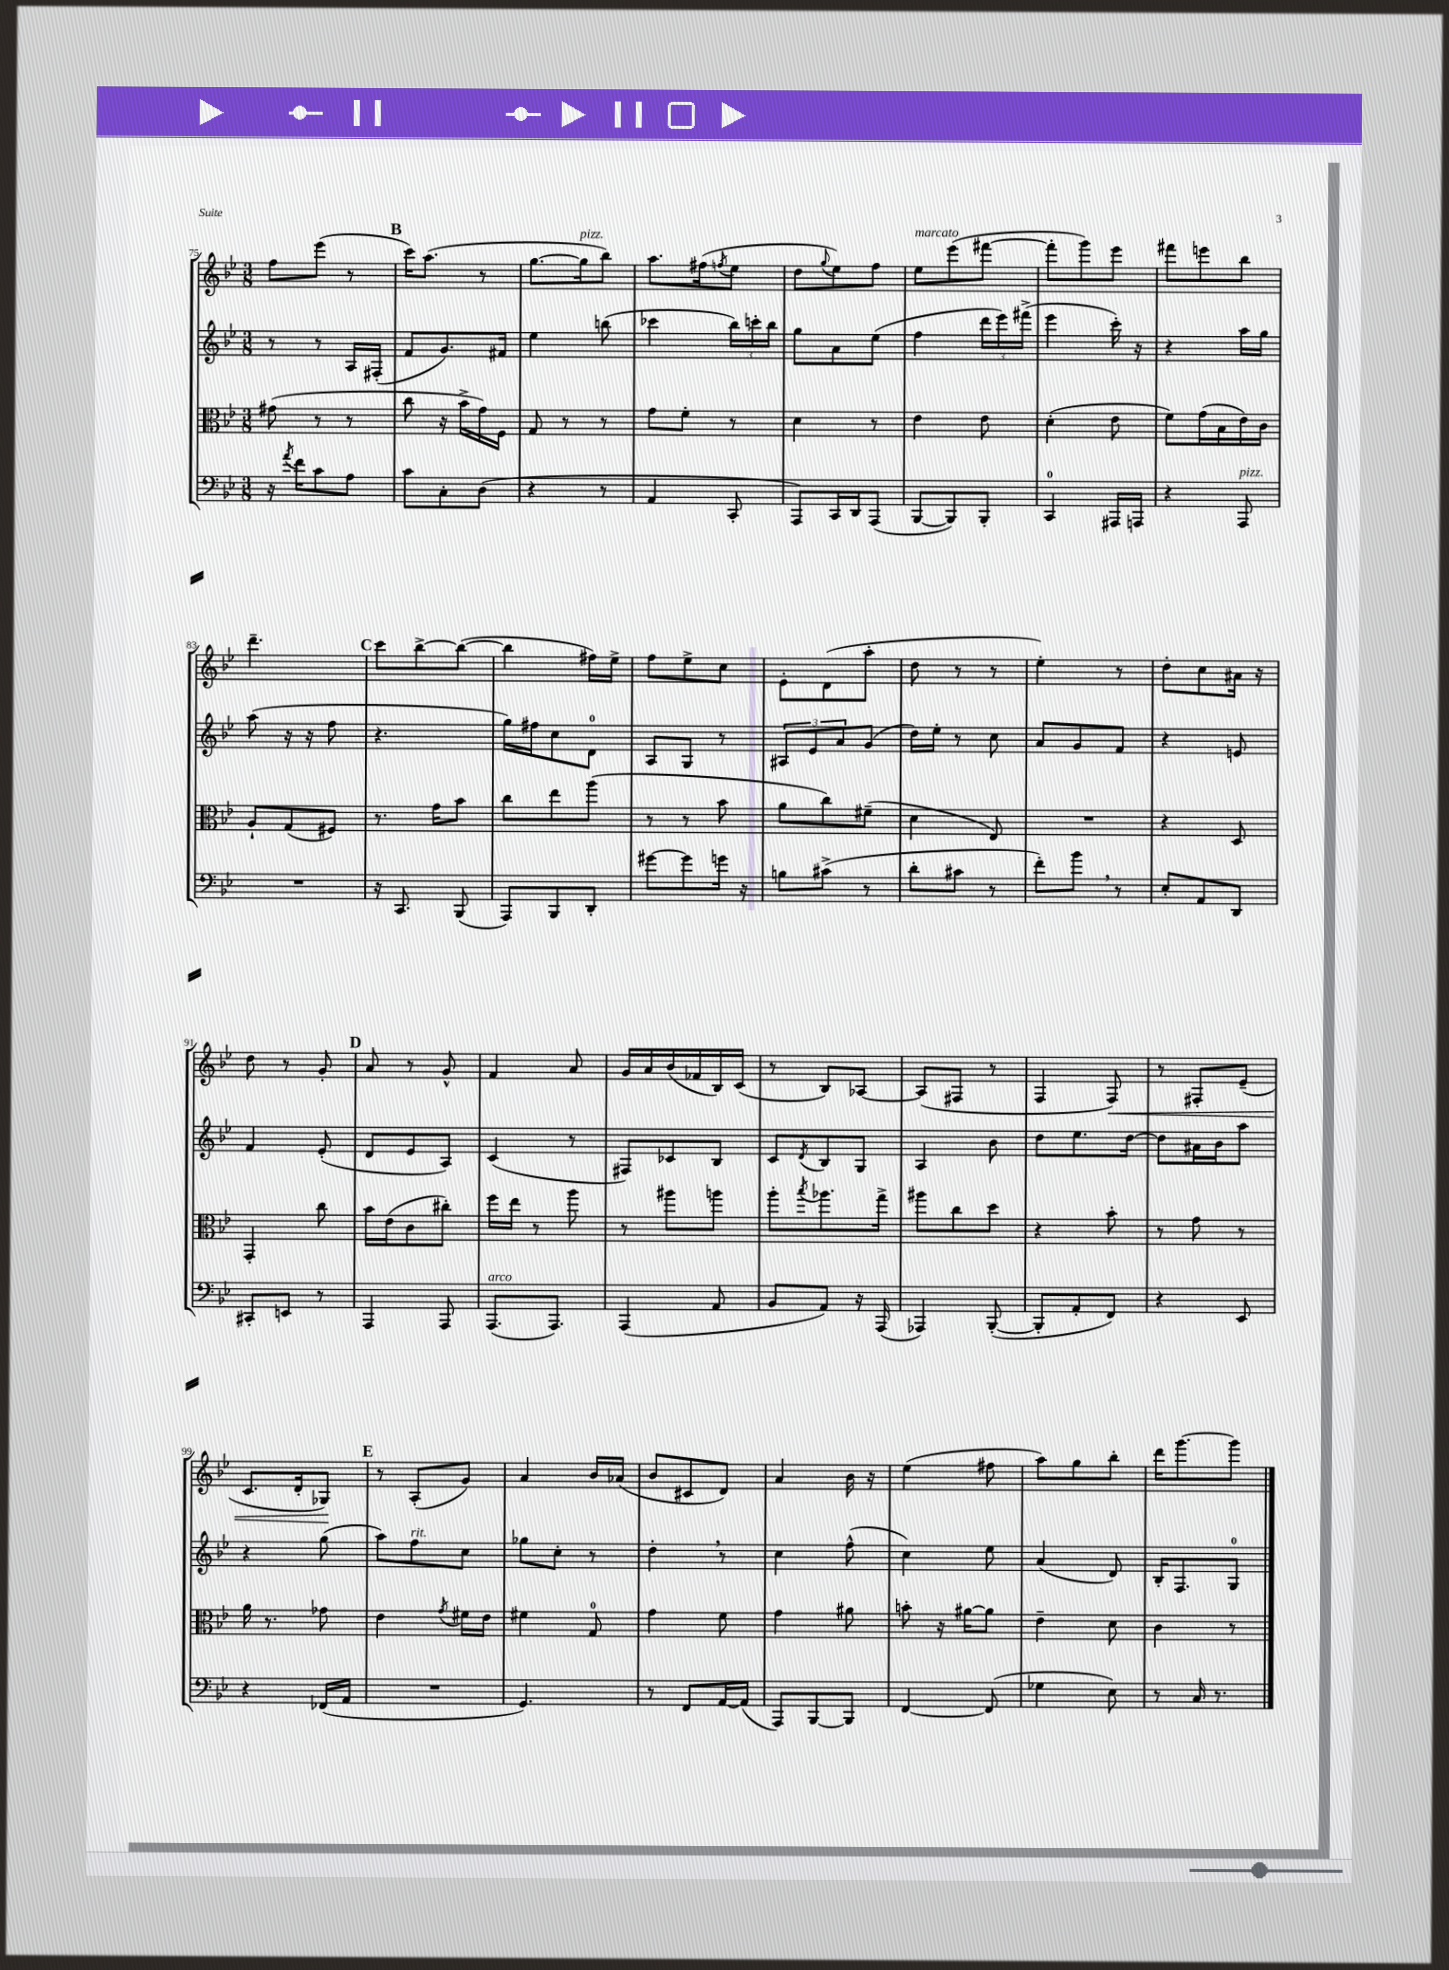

**kern	**kern	**kern	**kern
*staff4	*staff3	*staff2	*staff1
*clefF4	*clefC3	*clefG2	*clefG2
*k[b-e-]	*k[b-e-]	*k[b-e-]	*k[b-e-]
*M3/8	*M3/8	*M3/8	*M3/8
16r	(8g#	8r	8ff
8qa	.	.	.
16f	.	.	.
8c	8r	8r	(8eee-
8A	8r	16A	8r
.	.	(16F#'	.
=	=	=	=
8c	8cc	8f	16ccc)
.	.	.	(8.aa
8C'	16r	8.g)	.
.	16b-^	.	.
(8D	16g)	.	8r
.	16F	16f#	.
=	=	=	=
4r	8G	4ee-	[8.gg
.	8r	.	.
.	.	.	16gg]
8r	8r	(8bb	8bb-)
=	=	=	=
4AA	8g	4ccc-	8.aa
.	8f'	.	.
.	.	.	(16ff#
.	.	.	8qff
8CC'	8r	24bb-)	8ee-
.	.	24ccc'	.
.	.	24bb-	.
=	=	=	=
8AAA)	4d	8gg	8dd
.	.	.	8qqgg
16CC	.	8a	8ee-)
16DD	.	.	.
(8AAA	8r	(8ee-	8ff
=	=	=	=
[8BBB-	4e-	4ff	8ee-
8BBB-])	.	.	(8eee-
8BBB-'	8e-	24ddd	[8fff#
.	.	24eee-)	.
.	.	(24fff#^	.
=	=	=	=
4CC	(4d'	4eee-	8fff#']
.	.	.	8ggg)
16AAA#	8e-	16ccc')	8eee-
16AAA	.	16r	.
=	=	=	=
4r	8f)	4r	8fff#
.	(16g	.	8eee
.	16B-	.	.
8AAA	16e-)	16aa	8bb-
.	16c	16gg	.
=	=	=	=
4.r	8A`	(8aa	4.ddd~
.	(8G	16r	.
.	.	16r	.
.	8F#)	8ff	.
=	=	=	=
16r	8.r	4.r	8ccc
8.CC	.	.	.
.	.	.	[8bb-^
.	16g	.	.
(8BBB-	8b-	.	(8bb-_
=	=	=	=
8AAA)	8cc	16gg)	4bb-]
.	.	16ff#	.
8BBB-	8ee-	8cc	.
8DD'	(8aa	8d	16ff#)
.	.	.	16ee-^
=	=	=	=
[8g#	8r	8A	8ff
8g#]	8r	8G	8ee-^
16g	8b-	8r	8cc
16r	.	.	.
=	=	=	=
8B	8a	12A#	8e-'
.	.	12e-	.
(8c#^	8cc)	.	(8d
.	.	12a	.
8r	(8f#~	(8g	8aa'
=	=	=	=
8d'	4d	16dd)	8dd
.	.	16ee-'	.
8c#	.	8r	8r
8r	8E-)	8cc	8r
=	=	=	=
8f')	4.r	8a	4ee-')
8b-	.	8g	.
8r	.	8f	8r
=	=	=	=
8E-'	4r	4r	8dd'
8AA	.	.	8cc
8DD	8D	8e	16a#
.	.	.	16r
=	=	=	=
8CC#'	4GG'	4f	8dd
8EE	.	.	8r
8r	8cc	(8e-'	8g'
=	=	=	=
4AAA	16b-	8d	8a
.	(16e-	.	.
.	8c	8e-	8r
8AAA	8cc#')	8A)	8g^^
=	=	=	=
(8.AAA	16ff	(4c	4f
.	16ee-	.	.
.	8r	.	.
8.AAA)	.	.	.
.	8aa	8r	8a
=	=	=	=
(4AAA	8r	8F#)	16g
.	.	.	16a
.	8aa#	8c-	(16b-
.	.	.	16f-
8AA	8aa	8B-	16B-)
.	.	.	(16c
=	=	=	=
8BB-	8aa'	8c	8r
.	8qbb-	8qd	.
8AA)	8.aa-	8B-	8B-)
16r	.	8G	[8A-
(16AAA	16gg^	.	.
=	=	=	=
4AAA-)	8aa#	4A	(8A-]
.	8cc	.	8F#
([8BBB-'	8dd	8b-	8r
=	=	=	=
8BBB-']	4r	8dd	4F
8AA'	.	8.ee-	.
8FF)	8b-'	.	8F)
.	.	[16dd	.
=	=	=	=
4r	8r	8dd]	8r
.	8g	16a#	8F#'
.	.	16b-	.
8EE-	8r	8aa	(8e-~
=	=	=	=
4r	16a	4r	8.c
.	8.r	.	.
.	.	.	16d'
(16FF-	8g-	(8gg	8G-)
16AA	.	.	.
=	=	=	=
4.r	4e-	8aa)	8r
.	.	8ff	(8A'
.	8qg	.	.
.	16f#	8cc	8g)
.	16e-	.	.
=	=	=	=
4.GG)	4f#	8gg-	4a
.	.	8cc'	.
.	8G	8r	16b-
.	.	.	(16a-
=	=	=	=
8r	4g	4dd'	8b-
8FF	.	.	8c#
[16AA	8f	8r	8d)
(16AA]	.	.	.
=	=	=	=
8AAA)	4g	4cc	4a
[8BBB-	.	.	.
8BBB-]	8a#	(8ff^^	16b-
.	.	.	16r
=	=	=	=
[4FF	8b'	4cc)	(4ee-
.	16r	.	.
.	[16a#	.	.
(8FF]	8a#]	8ee-	8ff#
=	=	=	=
4G-	4e-~	(4a	8aa)
.	.	.	8gg
8E-)	8d	8d)	8bb-'
=	=	=	=
8r	4c	16B-'	16ddd
.	.	8.F	[8.ggg
16C	.	.	.
8.r	.	.	.
.	8r	8G	8ggg]
==	==	==	==
*-	*-	*-	*-
